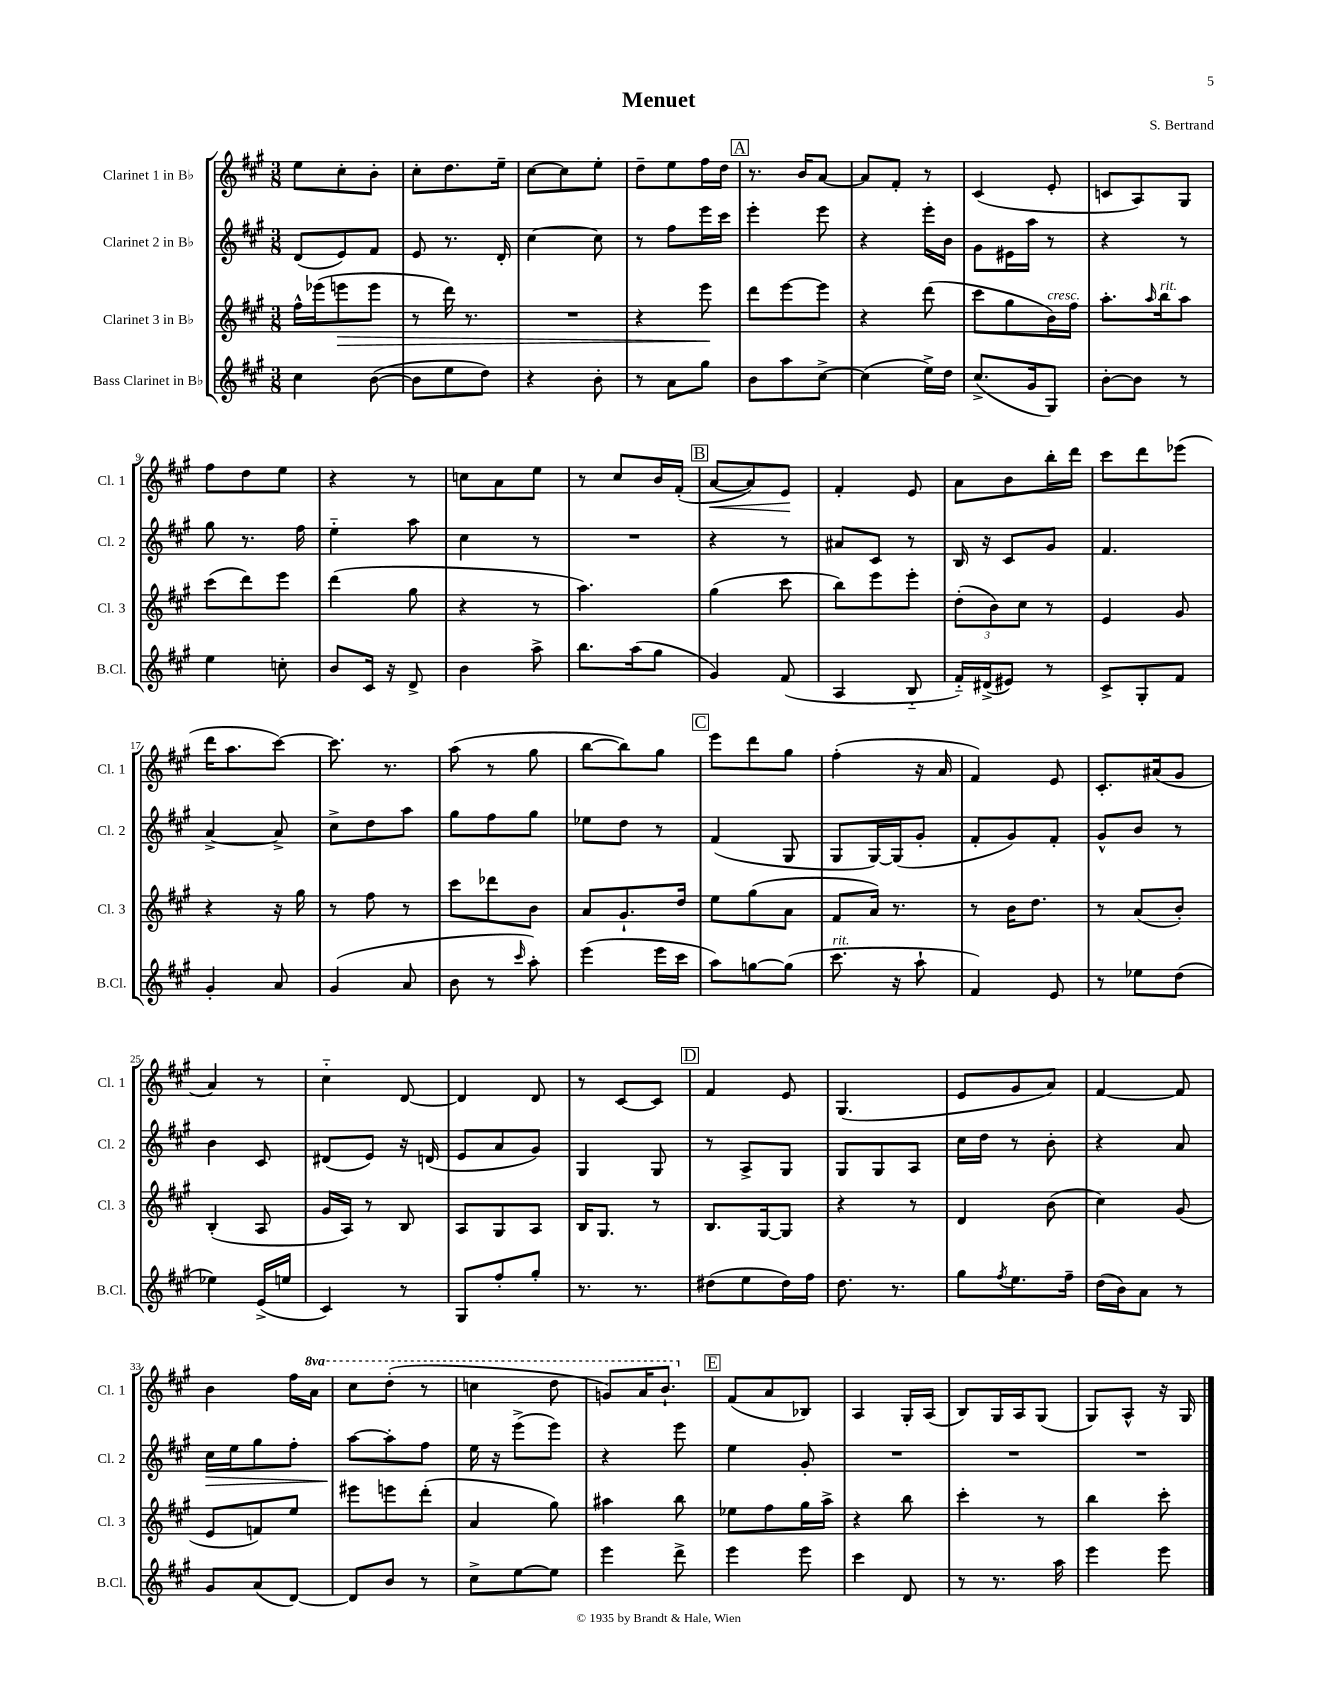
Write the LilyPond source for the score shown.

\header { title = "Menuet" composer = "S. Bertrand" }
<<
\new StaffGroup <<
\new Staff = "s0" \with { instrumentName = "Clarinet 1 in Bb" shortInstrumentName = "Cl. 1" } {
    \clef treble \key a \major \numericTimeSignature \time 3/8 \set Staff.ottavationMarkups = #ottavation-simple-ordinals
    e''8 cis''8-. b'8-. |
    cis''8-. d''8. e''16-- |
    cis''8~ cis''8 e''8-. |
    d''8-- e''8 fis''16 d''16 |
    \mark \markup { \box "A" } r8. b'16 a'8~ |
    a'8 fis'8-. r8 |
    cis'4( e'8-. |
    c'8 a8) gis8 |
    fis''8 d''8 e''8 |
    r4 r8 |
    c''8 a'8 e''8 |
    r8 cis''8 b'16 fis'16-.( |
    \mark \markup { \box "B" } a'8~\< a'8) e'8\! |
    fis'4-. e'8 |
    a'8 b'8 b''16-. d'''16 |
    cis'''8 d'''8 ees'''8( |
    d'''16 a''8. cis'''8~) |
    cis'''8. r8. |
    a''8( r8 gis''8 |
    b''8~ b''8) gis''8 |
    \mark \markup { \box "C" } e'''8 d'''8 gis''8 |
    fis''4-.( r16 a'16 |
    fis'4) e'8 |
    cis'8.-. ais'16( gis'8 |
    a'4) r8 |
    cis''4-_ d'8~ |
    d'4 d'8 |
    r8 cis'8~ cis'8 |
    \mark \markup { \box "D" } fis'4 e'8 |
    gis4.( |
    e'8 gis'8 a'8) |
    fis'4~ fis'8 |
    b'4 fis''16 \ottava #1 a''16 |
    cis'''8 d'''8-.( r8 |
    c'''4 d'''8 |
    g''8) a''16 b''8.-! \ottava #0 |
    \mark \markup { \box "E" } fis'8( a'8 bes8) |
    a4 gis16-. a16( |
    b8) gis16 a16 gis8( |
    gis8) a8-^ r16 gis16 \bar "|." |
}
\new Staff = "s1" \with { instrumentName = "Clarinet 2 in Bb" shortInstrumentName = "Cl. 2" } {
    \clef treble \key a \major \numericTimeSignature \time 3/8
    d'8( e'8) fis'8 |
    e'8 r8. d'16-. |
    cis''4~ cis''8 |
    r8 fis''8 e'''16 cis'''16 |
    \mark \markup { \box "A" } e'''4-. e'''8 |
    r4 e'''16-. b'16 |
    gis'8 eis'16 a''16 r8 |
    r4 r8 |
    gis''8 r8. fis''16 |
    e''4-_ a''8 |
    cis''4 r8 |
    R4. |
    \mark \markup { \box "B" } r4 r8 |
    ais'8 cis'8 r8 |
    b16 r16 cis'8 gis'8 |
    fis'4. |
    a'4~-> a'8-> |
    cis''8-> d''8 a''8 |
    gis''8 fis''8 gis''8 |
    ees''8 d''8 r8 |
    \mark \markup { \box "C" } fis'4( gis8 |
    gis8 gis16~) gis16( gis'8-. |
    fis'8-. gis'8) fis'8-. |
    gis'8-^ b'8 r8 |
    b'4 cis'8 |
    dis'8( e'8) r16 d'16( |
    e'8 a'8 gis'8) |
    gis4 gis8 |
    \mark \markup { \box "D" } r8 a8-> gis8 |
    gis8 gis8 a8 |
    cis''16 d''16 r8 b'8-. |
    r4 a'8 |
    cis''16\> e''16 gis''8 fis''8-. |
    a''8~\! a''8-. fis''8 |
    e''16 r16 e'''8->( e'''8) |
    r4 e'''8 |
    \mark \markup { \box "E" } e''4 gis'8-. |
    R4. |
    R4. |
    R4. \bar "|." |
}
\new Staff = "s2" \with { instrumentName = "Clarinet 3 in Bb" shortInstrumentName = "Cl. 3" } {
    \clef treble \key a \major \numericTimeSignature \time 3/8
    fis''16-^ ees'''16( e'''8\> e'''8 |
    r8 d'''16) r8. |
    R4. |
    r4 e'''8\! |
    \mark \markup { \box "A" } d'''8 e'''8~ e'''8 |
    r4 d'''8( |
    cis'''8 gis''8 b'16^\markup { \italic "cresc." }) fis''16 |
    a''8.-. \grace { a''16 } b''16^\markup { \italic "rit." } a''8 |
    cis'''8( d'''8) e'''8 |
    d'''4( gis''8 |
    r4 r8 |
    a''4.) |
    \mark \markup { \box "B" } gis''4( cis'''8 |
    b''8) e'''8 e'''8-. |
    \tuplet 3/2 { d''8-.( b'8) cis''8 } r8 |
    e'4 gis'8 |
    r4 r16 gis''16 |
    r8 fis''8 r8 |
    cis'''8 des'''8 b'8 |
    a'8 gis'8.-! d''16 |
    \mark \markup { \box "C" } e''8 gis''8( a'8 |
    fis'8 a'16) r8. |
    r8 b'16 d''8. |
    r8 a'8( b'8-.) |
    b4-.( a8 |
    gis'16 a16) r8 b8 |
    a8 gis8 a8 |
    b16 gis8. r8 |
    \mark \markup { \box "D" } b8. gis16~ gis8 |
    r4 r8 |
    d'4 b'8( |
    cis''4) gis'8( |
    e'8 f'8) e''8 |
    eis'''8 e'''8 d'''8-.( |
    a'4 gis''8) |
    ais''4 b''8 |
    \mark \markup { \box "E" } ees''8 fis''8 gis''16 a''16-> |
    r4 b''8 |
    cis'''4-. r8 |
    b''4 cis'''8-. \bar "|." |
}
\new Staff = "s3" \with { instrumentName = "Bass Clarinet in Bb" shortInstrumentName = "B.Cl." } {
    \clef treble \key a \major \numericTimeSignature \time 3/8
    cis''4 b'8~( |
    b'8 e''8 d''8) |
    r4 b'8-. |
    r8 a'8 gis''8 |
    \mark \markup { \box "A" } b'8 a''8 cis''8~-> |
    cis''4( e''16->) d''16 |
    cis''8.->( gis'16 gis8) |
    b'8~-. b'8 r8 |
    e''4 c''8-. |
    b'8 cis'16 r16 d'8-> |
    b'4 a''8-> |
    b''8. a''16( gis''8 |
    \mark \markup { \box "B" } gis'4) fis'8( |
    a4 b8-_ |
    fis'16-_) dis'16->( eis'8) r8 |
    cis'8-> gis8-. fis'8 |
    gis'4-. a'8 |
    gis'4( a'8 |
    b'8 r8 \grace { cis'''16 } a''8-.) |
    e'''4( e'''16 cis'''16 |
    \mark \markup { \box "C" } a''8) g''8~ g''8( |
    cis'''8.^\markup { \italic "rit." } r16 a''8-! |
    fis'4) e'8 |
    r8 ees''8 d''8( |
    ees''4) e'16->( e''16 |
    cis'4) r8 |
    gis8 fis''8-. gis''8-. |
    r8. r8. |
    \mark \markup { \box "D" } dis''8( e''8 dis''16) fis''16 |
    d''8. r8. |
    gis''8 \acciaccatura { fis''8 } e''8. fis''16-- |
    d''16( b'16) a'8 r8 |
    gis'8 a'8( d'8~) |
    d'8 b'8 r8 |
    cis''8-> e''8~ e''8 |
    e'''4 d'''8-> |
    \mark \markup { \box "E" } e'''4 e'''8 |
    cis'''4 d'8 |
    r8 r8. a''16 |
    e'''4 e'''8 \bar "|." |
}
>>
>>
